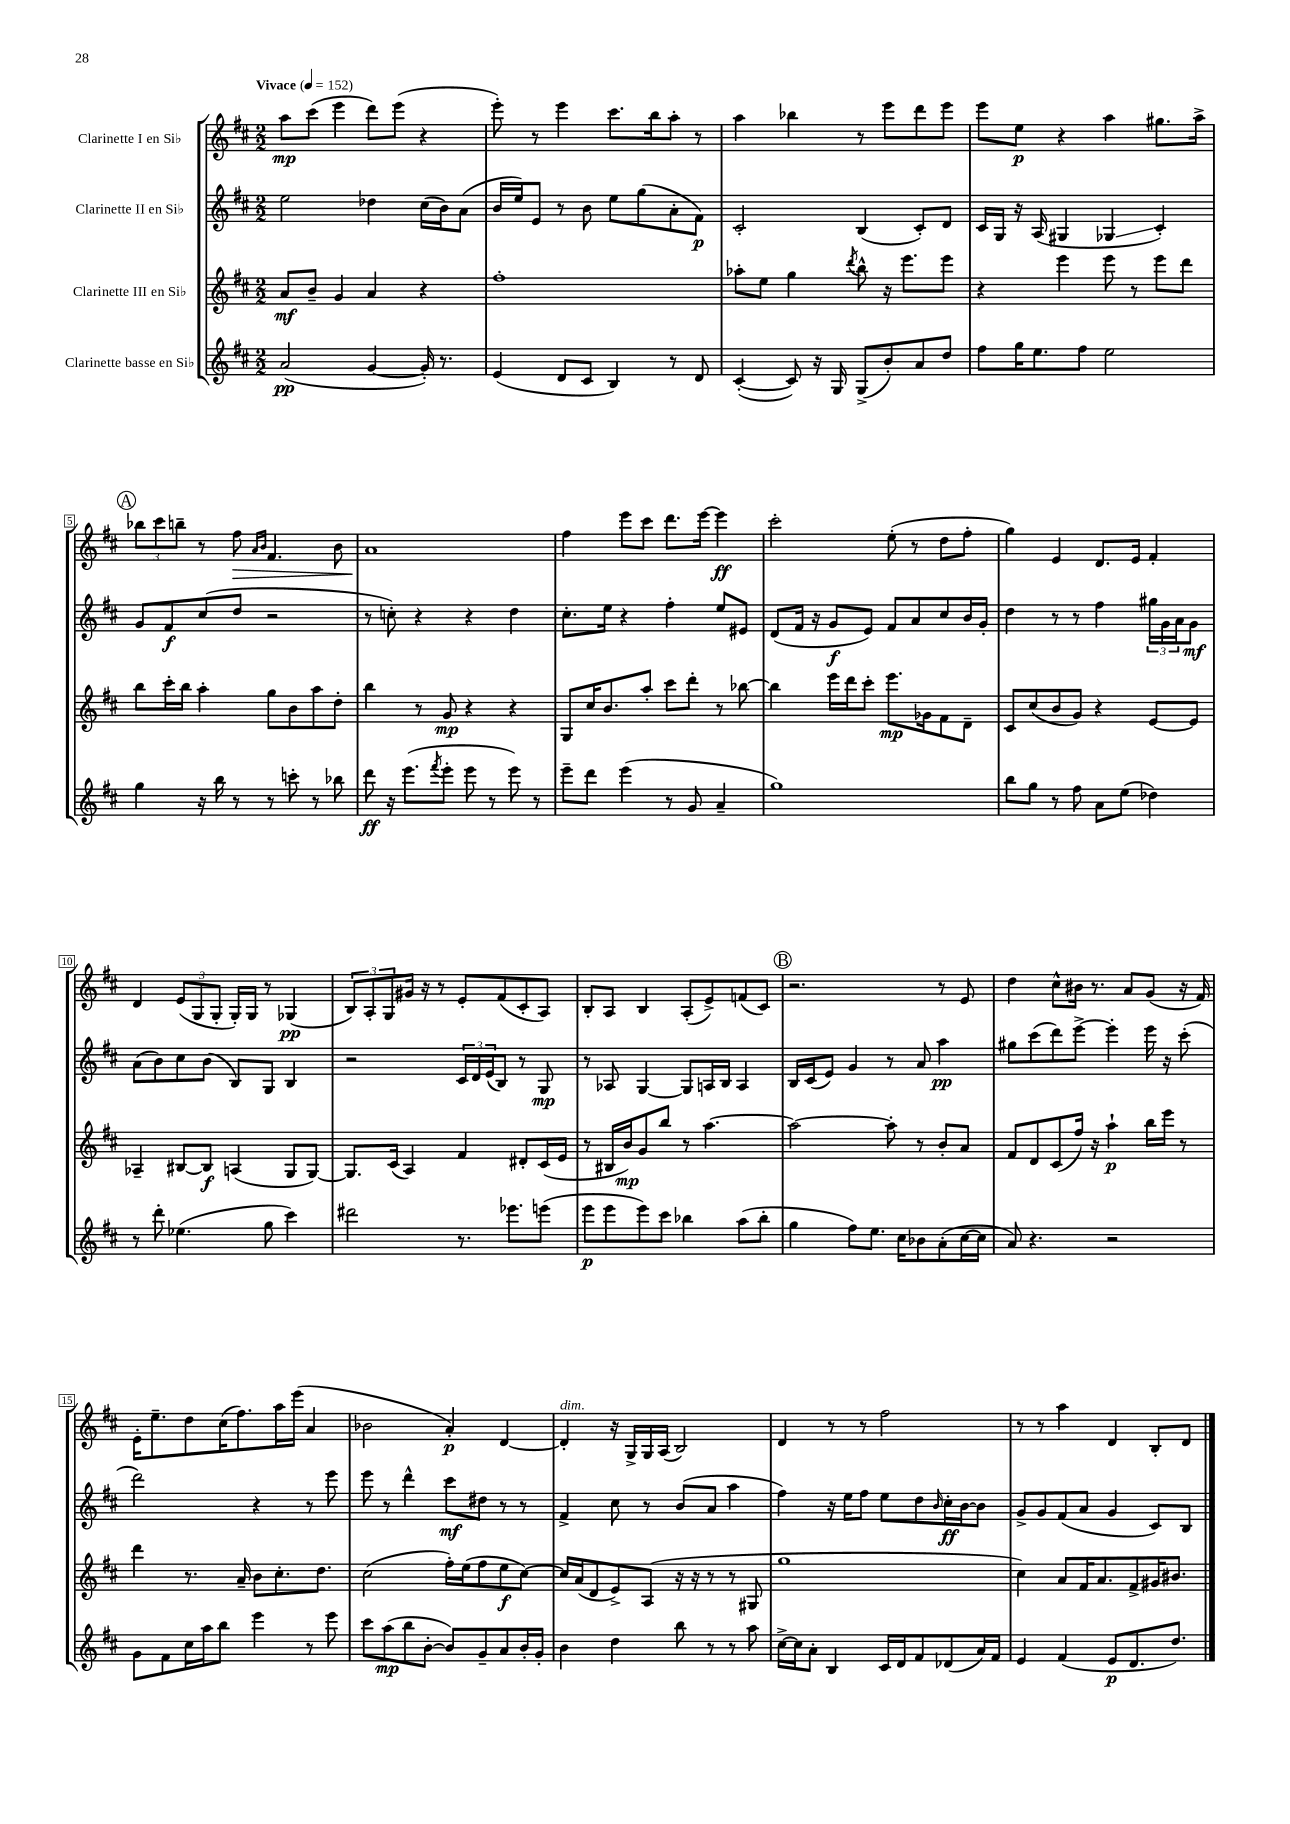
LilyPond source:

<<
\new StaffGroup <<
\new Staff = "s0" \with { instrumentName = "Clarinette I en Sib" } {
    \clef treble \key d \major \numericTimeSignature \time 2/2 \tempo "Vivace" 4 = 152
    a''8\mp cis'''8( e'''4 d'''8) e'''8( r4 |
    e'''8-.) r8 e'''4 cis'''8. b''16 a''8-. r8 |
    a''4 bes''4 r8 e'''8 d'''8 e'''8 |
    e'''8 e''8\p r4 a''4 gis''8. a''16-> |
    \mark \markup { \circle "A" } \tuplet 3/2 { bes''8 cis'''8 b''8-- } r8 fis''8\> \grace { a'16 b'16 } fis'4. b'8 |
    a'1\! |
    fis''4 e'''8 cis'''8 d'''8. e'''16~ e'''4\ff |
    cis'''2-. e''8-.( r8 d''8 fis''8-. |
    g''4) e'4 d'8. e'16 fis'4-. |
    d'4 \tuplet 3/2 { e'8( g8 g8-. } g16-.) g16 r8 ges4\pp( |
    \tuplet 3/2 { b8) a8-. g8 } gis'16 r16 r8 e'8-. fis'8( cis'8-. a8) |
    b8-. a8 b4 a8-.( e'8->) f'8( cis'8) |
    \mark \markup { \circle "B" } r2. r8 e'8 |
    d''4 cis''8-^ bis'16 r8. a'8 g'8( r16 fis'16) |
    e'16-. e''8.-- d''8 cis''16( fis''8.) a''16 e'''16( a'4 |
    bes'2 a'4-.\p) d'4~ |
    d'4-.^\markup { \italic "dim." } r16 g16-> g16 a16( b2) |
    d'4 r8 r8 fis''2 |
    r8 r8 a''4 d'4 b8-. d'8 \bar "|." |
}
\new Staff = "s1" \with { instrumentName = "Clarinette II en Sib" } {
    \clef treble \key d \major \numericTimeSignature \time 2/2
    e''2 des''4 cis''16( b'16) a'8( |
    b'16 e''16) e'8 r8 b'8 e''8 g''8( a'8-. fis'8\p) |
    cis'2-. b4( cis'8-.) d'8 |
    cis'16 g16 r16 a16( gis4 ges4\glissando cis'4-.) |
    \mark \markup { \circle "A" } g'8 fis'8\f cis''8( d''8 r2 |
    r8 c''8-.) r4 r4 d''4 |
    cis''8.-. e''16 r4 fis''4-. e''8 eis'8 |
    d'8( fis'16 r16 g'8\f e'8) fis'8 a'8 cis''8 b'16 g'16-. |
    d''4 r8 r8 fis''4 \tuplet 3/2 { gis''16 g'16 a'16 } g'8\mf |
    a'8( b'8) cis''8 b'8( b8) g8 b4 |
    r2 \tuplet 3/2 { cis'16 d'16 e'16( } b8) r8 g8\mp |
    r8 aes8 g4~ g8 a16 b16 a4 |
    \mark \markup { \circle "B" } b16 cis'16( e'8) g'4 r8 a'8 a''4\pp |
    gis''8 cis'''8( d'''8) e'''8~-> e'''4-. e'''16 r16 cis'''8-.( |
    d'''2) r4 r8 e'''8 |
    e'''8 r8 d'''4-^ cis'''8\mf dis''8 r8 r8 |
    fis'4-> cis''8 r8 b'8( a'8 a''4 |
    fis''4) r16 e''16 fis''8 e''8 d''8 \grace { b'16 } cis''16-.\ff b'16~ b'8 |
    g'8-> g'8 fis'8( a'8 g'4 cis'8) b8 \bar "|." |
}
\new Staff = "s2" \with { instrumentName = "Clarinette III en Sib" } {
    \clef treble \key d \major \numericTimeSignature \time 2/2
    a'8\mf b'8-- g'4 a'4 r4 |
    fis''1-. |
    aes''8-. e''8 g''4 \acciaccatura { d'''8 } b''8-^ r16 e'''8. e'''8 |
    r4 e'''4 e'''8 r8 e'''8 d'''8 |
    \mark \markup { \circle "A" } b''8 cis'''16-. b''16 a''4-. g''8 b'8 a''8 d''8-. |
    b''4 r8 g'8\mp r4 r4 |
    g8 cis''16 b'8. a''8-. cis'''8 d'''8-. r8 bes''8~ |
    bes''4 e'''16 d'''16 cis'''8-. e'''8.\mp ges'16 fis'8 d'8-- |
    cis'8 cis''8( b'8 g'8) r4 e'8~ e'8 |
    aes4-- bis8~ bis8\f a4( g8 g8~) |
    g8. cis'16( a4) fis'4 dis'8-. cis'16( e'16 |
    r8 bis16 b'16\mp) g'8 b''8 r8 a''4.~ |
    \mark \markup { \circle "B" } a''2~ a''8-. r8 b'8-. a'8 |
    fis'8 d'8 cis'8( fis''16) r16 a''4-!\p b''16 e'''16 r8 |
    d'''4 r8. a'16-- b'8 cis''8.-. d''8. |
    cis''2( fis''16-.) e''16( fis''8 e''8\f cis''8~) |
    cis''16 a'16( d'8 e'8->) a8( r16 r16 r8 r8 gis8 |
    g''1 |
    cis''4) a'8 fis'16 a'8. fis'8-> gis'16 bis'8. \bar "|." |
}
\new Staff = "s3" \with { instrumentName = "Clarinette basse en Sib" } {
    \clef treble \key d \major \numericTimeSignature \time 2/2
    a'2\pp( g'4~ g'16-.) r8. |
    e'4( d'8 cis'8 b4) r8 d'8 |
    cis'4~-.( cis'8) r16 g16 g8->( b'8-.) a'8 d''8 |
    fis''8 g''16 e''8. fis''8 e''2 |
    \mark \markup { \circle "A" } g''4 r16 b''16 r8 r8 c'''8-. r8 bes''8 |
    d'''8\ff r16 e'''8.( \acciaccatura { fis'''8 } e'''8-. e'''8 r8 e'''8) r8 |
    e'''8-- d'''8 e'''4( r8 g'8 a'4-- |
    g''1) |
    b''8 g''8 r8 fis''8 a'8 e''8( des''4) |
    r8 d'''8-. ees''4.( g''8 cis'''4) |
    dis'''2 r8. ees'''8. e'''8( |
    e'''8\p e'''8 e'''8) cis'''8 bes''4 a''8( bes''8-. |
    \mark \markup { \circle "B" } g''4 fis''8) e''8. cis''16 bes'8 a'8-.( cis''16~ cis''16 |
    a'8) r4. r2 |
    g'8 fis'8 cis''16 a''16 b''8 e'''4 r8 e'''8 |
    cis'''8 a''8\mp( b''8 b'8~-. b'8) g'8-- a'8 b'16-. g'16-. |
    b'4 d''4 b''8 r8 r8 a''8 |
    cis''16~-> cis''16 a'8-. b4 cis'16 d'16 fis'8 des'8( a'16) fis'16 |
    e'4 fis'4( e'8\p d'8. d''8.) \bar "|." |
}
>>
>>
\layout { \context { \Score \override BarNumber.stencil = #(make-stencil-boxer 0.1 0.3 ly:text-interface::print) } }
